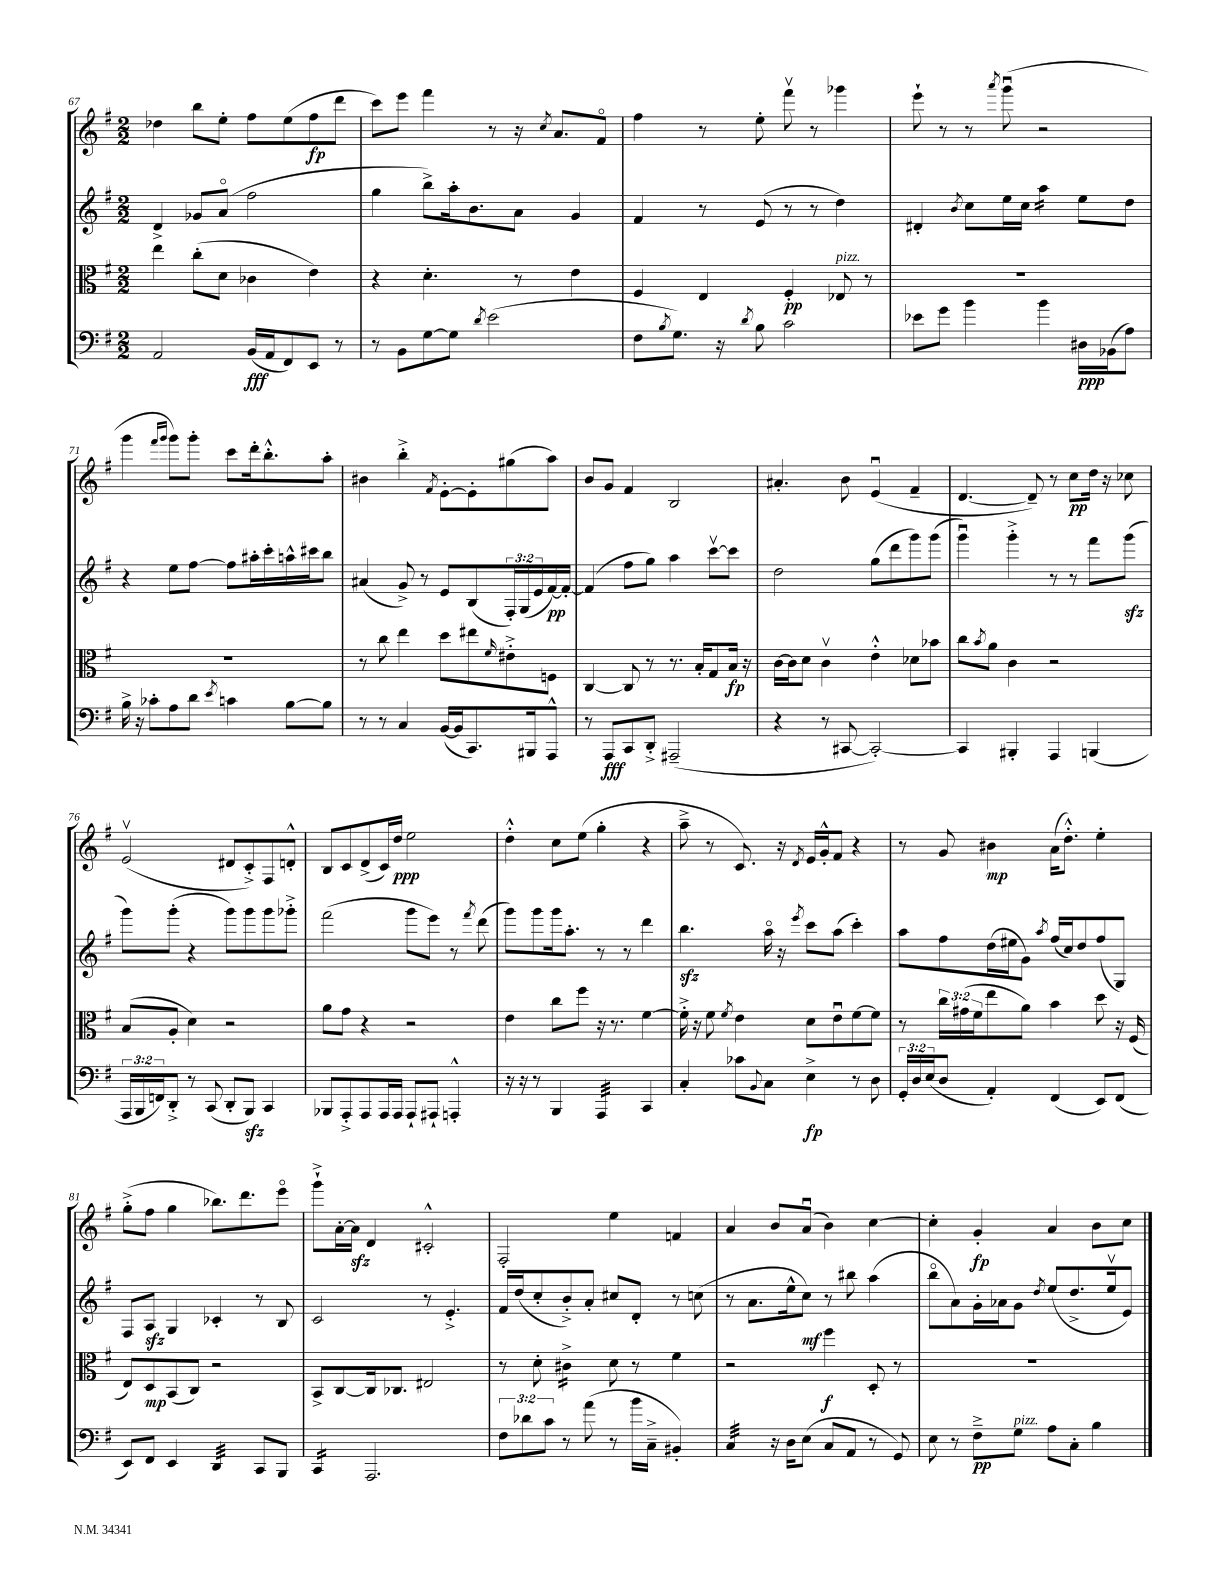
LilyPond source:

<<
\new StaffGroup <<
\new Staff = "s0" {
    \clef treble \key g \major \numericTimeSignature \time 2/2
    des''4 b''8 e''8-. fis''8 e''8( fis''8\fp d'''8 |
    c'''8) e'''8 fis'''4 r8 r16 \acciaccatura { c''8 } a'8. fis'8\flageolet |
    fis''4 r8 e''8-. fis'''8\upbow r8 ges'''4 |
    e'''8-! r8 r8 \acciaccatura { a'''8 } g'''8\downbow( r2 |
    g'''4 \grace { fis'''16 g'''16 } g'''8) g'''8-. c'''8 d'''16-. b''8.-.-^ a''8-. |
    bis'4 b''4-.-> \acciaccatura { fis'8 } e'8~-. e'8-. gis''8( a''8) |
    b'8 g'8 fis'4 b2 |
    ais'4.-. b'8 e'4\downbow( fis'4-- |
    d'4.~ d'8--) r8 c''8\pp d''16 r16 ces''8 |
    e'2\upbow( dis'8 c'8-.->) fis8 d'8-.-^ |
    b8 c'8 d'8->( c'16) d''16\ppp e''2 |
    d''4-.-^ c''8 e''8( g''4-. r4 |
    a''8---> r8 c'8.) r16 \acciaccatura { d'8 } e'16 g'16-.-^ fis'8 r4 |
    r8 g'8 bis'4\mp a'16( d''8.-.-^) e''4-. |
    g''8-.->( fis''8 g''4 bes''8.) d'''8. e'''8\flageolet |
    g'''8-!-> a'16~-. a'16\sfz d'4 cis'2-.-^ |
    fis2-. e''4 f'4 |
    a'4 b'8 a'8\downbow( b'4) c''4~ |
    c''4-. g'4-.\fp a'4 b'8 c''8 \bar "|." |
}
\new Staff = "s1" {
    \clef treble \key g \major \numericTimeSignature \time 2/2 \override Staff.TupletNumber.text = #tuplet-number::calc-fraction-text
    d'4-> ges'8 a'8\flageolet( fis''2 |
    g''4 b''8->) a''16-. b'8. a'8 g'4 |
    fis'4 r8 e'8( r8 r8 d''4) |
    dis'4-. \acciaccatura { b'8 } c''8 e''16 c''16 a''4:16 e''8 d''8 |
    r4 e''8 fis''8~ fis''8 ais''16-. c'''16-. a''16-^ cis'''16 b''8 |
    ais'4( g'8->) r8 e'8 b8( \tuplet 3/2 { fis16-.) g16( e'16 } fis'16~\pp) fis'16~-. |
    fis'4( fis''8 g''8) a''4 c'''8~\upbow c'''8 |
    d''2 g''8( d'''8 g'''8) g'''8( |
    g'''4\downbow) g'''4-.-> r8 r8 fis'''8 g'''8\sfz( |
    g'''8) g'''8-.( r4 g'''8) g'''8 g'''8 ges'''8-.-> |
    fis'''2( g'''8 e'''8) r8 \acciaccatura { fis'''8 } d'''8( |
    g'''8) g'''8 g'''16 a''8.-. r8 r8 d'''4 |
    b''4.\sfz a''16\flageolet r16 \acciaccatura { e'''8 } c'''8 a''8( c'''4-.) |
    a''8 fis''8 d''16( eis''16 g'8) \acciaccatura { a''8 } fis''16( c''16) d''8 fis''8( g8) |
    fis8 a8\sfz g4 ces'4-. r8 b8 |
    c'2 r8 e'4.-.-> |
    fis'16 d''16( c''8-. b'8-.->) a'8-. cis''8 d'8-. r8 c''8( |
    r8 a'8. e''16-^ c''8\mf) r8 bis''8 a''4( |
    b''8\flageolet a'8) g'16-. aes'16 g'8 \acciaccatura { d''8 } e''8( d''8.-> e''16\upbow e'8) \bar "|." |
}
\new Staff = "s2" {
    \clef alto \key g \major \numericTimeSignature \time 2/2 \override Staff.TupletNumber.text = #tuplet-number::calc-fraction-text
    e''4 c''8-.( d'8 ces'4 e'4) |
    r4 d'4.-. r8 e'4 |
    fis4 e4 fis4-.\pp ees8^\markup { \italic "pizz." } r8 |
    R1 |
    R1 |
    r8 c''8 e''4 d''8 eis''8 \grace { fis'16 } eis'8-.-> f8 |
    c4~ c8 r8 r8. b16-. g8 b16\fp r16 |
    c'16~ c'16 d'8 c'4\upbow e'4-.-^ des'8 bes'8 |
    c''8 \acciaccatura { b'8 } a'8 c'4 r2 |
    b8( a8-. d'4) r2 |
    a'8 g'8 r4 r2 |
    e'4 c''8 fis''8 r16 r8. fis'4~ |
    fis'16-.-> r16 fis'8 \acciaccatura { fis'8 } e'4 d'8 e'8\downbow fis'8~ fis'8 |
    r8 \tuplet 3/2 { c''16 gis'16( fis'16 } e''8 a'8) b'4 d''8 r16 fis16( |
    e8) d8\mp b,8( c8) r2 |
    b,8-> c8~ c16 ces8. eis2 |
    r8 d'8-. cis'4:16-> d'8 r8 fis'4 |
    r2 fis''4\f d8-. r8 |
    R1 \bar "|." |
}
\new Staff = "s3" {
    \clef bass \key g \major \numericTimeSignature \time 2/2 \override Staff.TupletNumber.text = #tuplet-number::calc-fraction-text
    a,2 b,16\fff( a,16 fis,8) e,8 r8 |
    r8 b,8 g8~ g8 \acciaccatura { d'8 } e'2( |
    fis8 \acciaccatura { b8 } g8.) r16 \acciaccatura { d'8 } b8 c'2 |
    ees'8 g'8 b'4 b'4 dis16\ppp bes,16( a8) |
    b16-> r16 ces'8-. a8 d'8 \acciaccatura { e'8 } c'4 b8~ b8 |
    r8 r8 c4 b,16~( b,16 c,8.) bis,,16 a,,8-^ |
    r8 a,,8\fff c,8 d,8-.-> ais,,2--( |
    r4 r8 cis,8~ cis,2~-.) |
    cis,4 bis,,4-. a,,4 b,,4( |
    \tuplet 3/2 { a,,16 b,,16 f,16) } d,8-.-> r8 c,8( d,8-. b,,8\sfz) c,4 |
    bes,,8 a,,8-.-> a,,8 a,,16 a,,16 a,,8-! ais,,8-! a,,4-.-^ |
    r16 r16 r8 b,,4 a,,4:32 c,4 |
    c4-. ces'8 \appoggiatura { b,8 } c8 e4->\fp r8 d8 |
    \tuplet 3/2 { g,16-. d16 e16( } d8 a,4-.) fis,4( e,8) fis,8( |
    e,8) fis,8 e,4 d,4:32 c,8 b,,8 |
    c,4:16 a,,2. |
    \tuplet 3/2 { fis8 des'8 c'8 } r8 a'8( r8 b'16 c16---> bis,4-.) |
    c4:32 r16 d16 e8( c8 a,8 r8 g,8) |
    e8 r8 fis8--->\pp g8^\markup { \italic "pizz." } a8 c8-. b4 \bar "|." |
}
>>
>>
\layout { \context { \Score currentBarNumber = #67 } }
